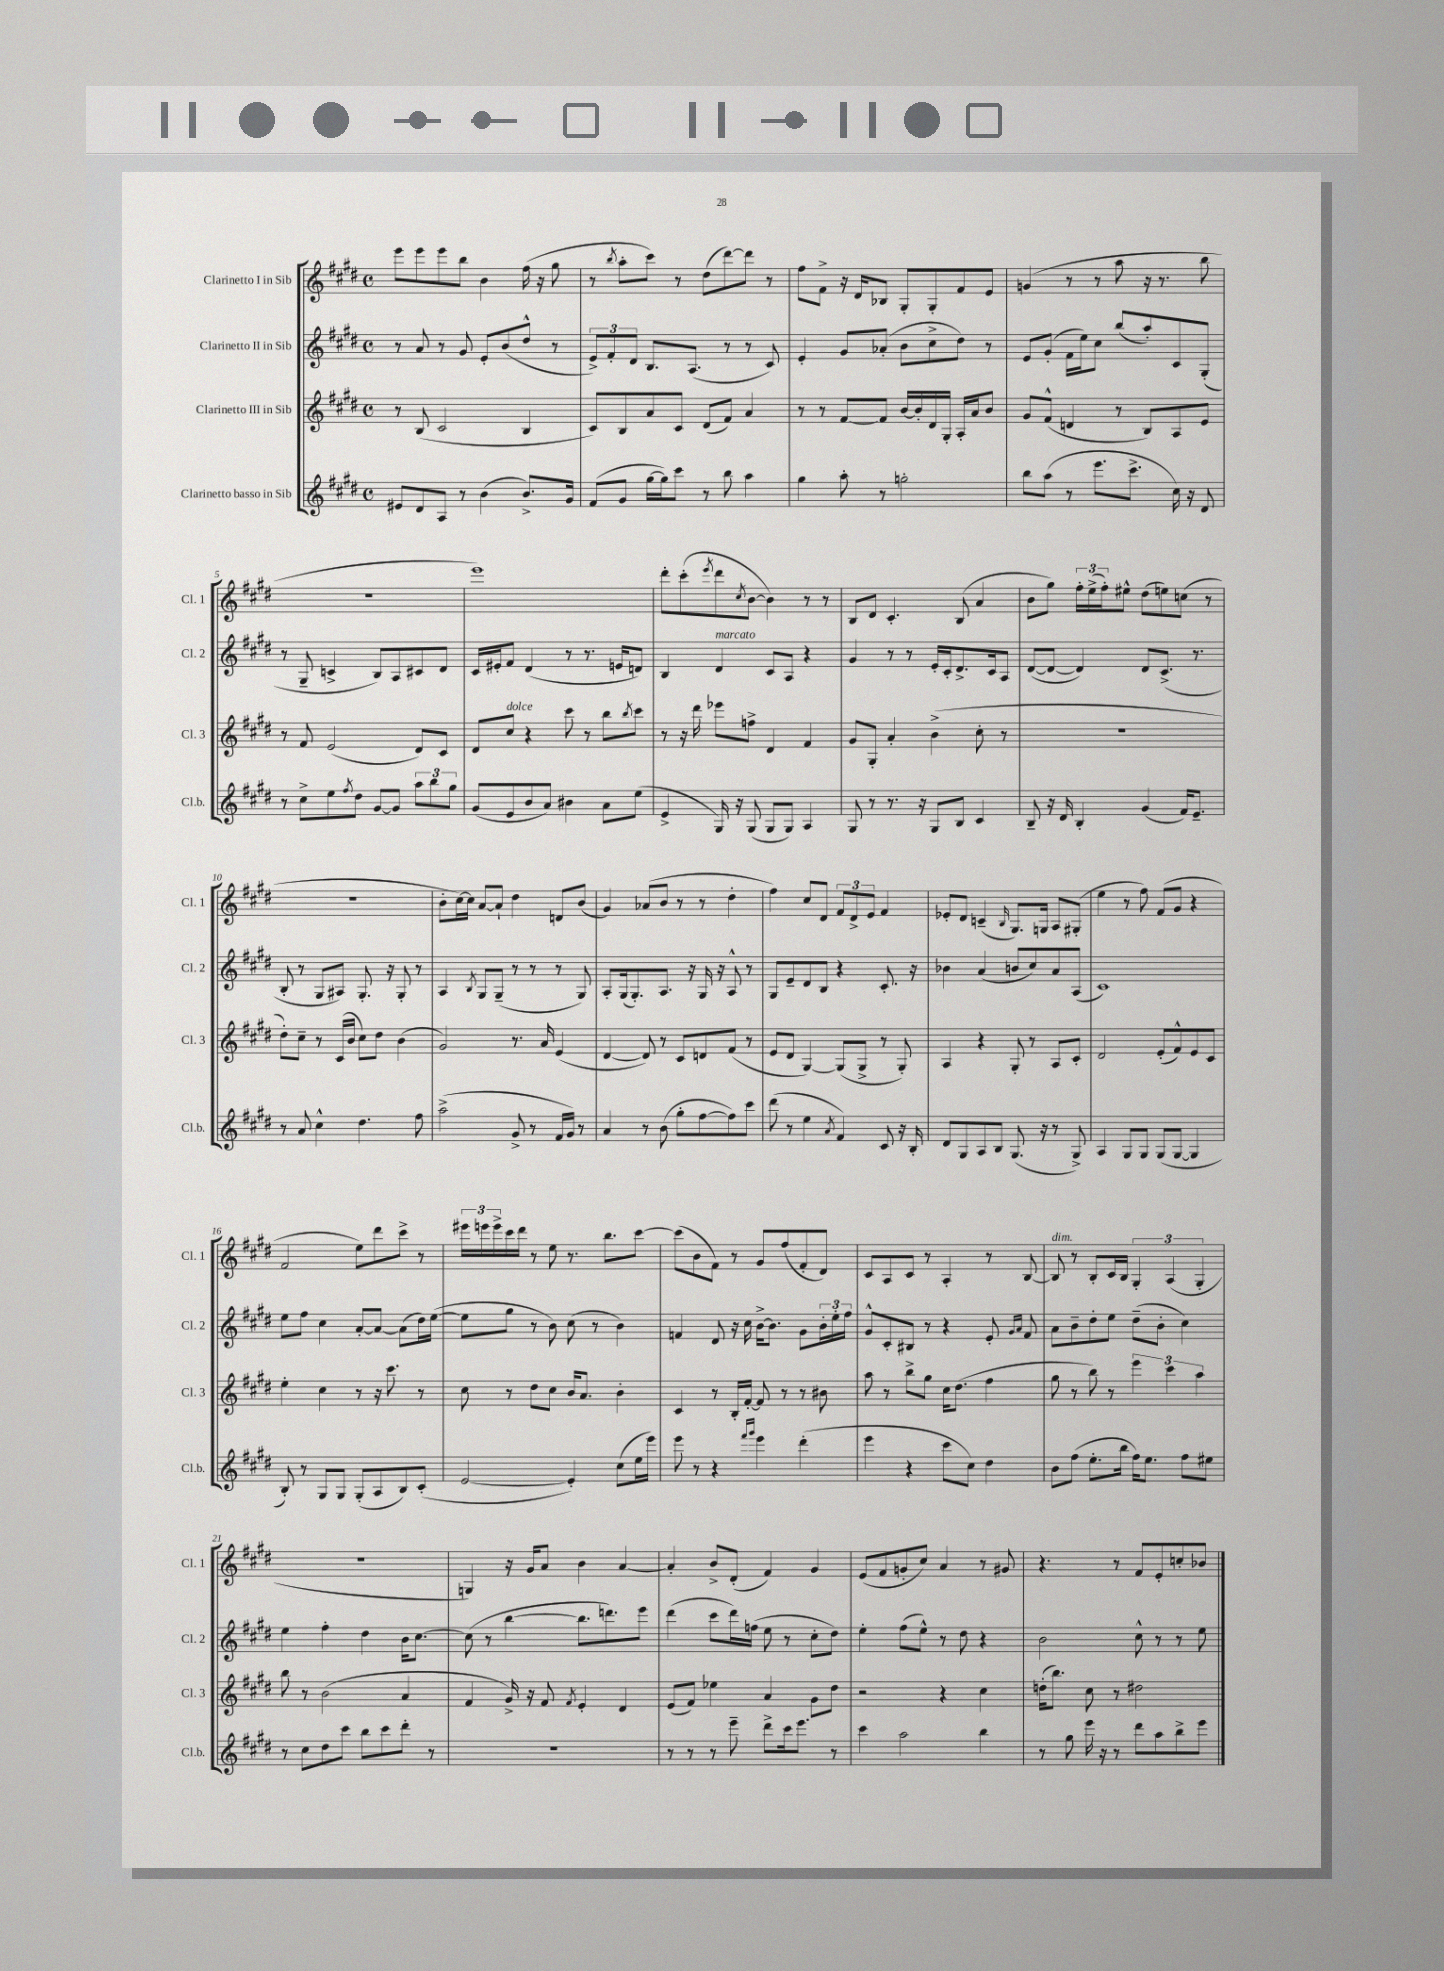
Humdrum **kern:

**kern	**kern	**kern	**kern
*staff4	*staff3	*staff2	*staff1
*clefG2	*clefG2	*clefG2	*clefG2
*k[f#c#g#d#]	*k[f#c#g#d#]	*k[f#c#g#d#]	*k[f#c#g#d#]
*M4/4	*M4/4	*M4/4	*M4/4
*met(c)	*met(c)	*met(c)	*met(c)
8e#	8r	8r	8eee
8d#	(8B	8a	8eee
8A	2c#	8r	8eee
8r	.	8g#	8bb
(4b	.	8e'	4b
.	.	(8b	.
8.b^)	4B	8dd#^^	(16ff#
.	.	.	16r
.	.	8r	8gg#
16g#	.	.	.
=	=	=	=
(8f#	8c#)	12e^)	8r
.	.	12f#'	.
.	.	.	8qbb
8g#	8B	.	8aa'
.	.	12d#	.
[16gg#	8a	8.B	8ccc#)
16gg#])	.	.	.
8ccc#	8c#	.	8r
.	.	(8.A	.
8r	(8d#	.	(8dd#
8bb	8f#)	8r	[8ddd#)
4aa	4a	8r	8ddd#]
.	.	8c#)	8r
=	=	=	=
4gg#	8r	4e'	8ff#
.	8r	.	8f#^
8aa'	[8f#	8g#	16r
.	.	.	16d#
8r	8f#]	(8a-'	8B-
2gg'	[16b	8b	8G#'
.	16b']	.	.
.	16d#	8cc#^	8G#'
.	16G#'	.	.
.	16A'	8dd#)	8f#
.	16a	.	.
.	8b	8r	8e
=	=	=	=
8bb	8g#	8e	(4g
(8aa	(8f#^^	(8g#'	.
8r	4d	16f#	8r
.	.	16ee)	.
8.eee	.	8cc#	8r
.	8r	(8bb	8aa
8.ccc#^	.	.	.
.	8B)	8aa')	16r
.	.	.	8.r
16cc#)	8A	8c#	.
16r	.	.	.
8d#	8e	(8G#'	8bb
=	=	=	=
8r	8r	8r	1r
8cc#^	8f#	8G#~	.
8ee	(2e	4c^	.
8qff#	.	.	.
8dd#	.	.	.
[8g#	.	8B)	.
8g#]	.	8A	.
12aa	8d#)	8c#	.
12bb	.	.	.
.	8c#	8d#	.
12gg#	.	.	.
=	=	=	=
(8g#	8d#	16c#	1eee)
.	.	16e#'	.
8e	8cc#	8f#	.
8b	4r	(4d#	.
8a)	.	.	.
4b#	8ccc#	8r	.
.	8r	8.r	.
8a	8bb	.	.
.	.	16e	.
.	8qbb	.	.
(8ee	8ccc#	8d)	.
=	=	=	=
4e^	8r	4B	8ddd#'
.	16r	.	(8ccc#'
.	16ddd#	.	.
.	.	.	8qeee
16G#)	8eee-	4d#	8ddd#
16r	.	.	.
.	.	.	8qcc#
(8G#	8ff^	.	[8b
8G#	4d#	8c#	4b])
8G#)	.	8A	.
4A	4f#	4r	8r
.	.	.	8r
=	=	=	=
8G#	8g#	4g#	8B
8r	8G#'	.	8d#
8.r	4a'	8r	4.c#'
.	.	8r	.
16r	.	.	.
8G#	(4b^	16e'	.
.	.	16c#'	.
8B	.	8.d#^	(8B
4c#	8cc#'	.	4a
.	.	16c#	.
.	8r	8A	.
=	=	=	=
8B~	1r	([8d#	8b
16r	.	8d#_	8gg#)
16d#	.	.	.
4B'	.	4d#])	24ff#'
.	.	.	(24ee^
.	.	.	24ff#')
.	.	.	8ee#^^
(4g#	.	8d#	(8dd#
.	.	(8.c#^	8ee)
16f#)	.	.	(8cc
8.e~	.	8.r	.
.	.	.	8r
=	=	=	=
8r	8dd#')	8B'	1r
8a	8cc#~	8r	.
4cc#^^	8r	8G#	.
.	(16c#	8A#)	.
.	16b	.	.
4.dd#	8cc#)	8.G#'	.
.	8dd#	.	.
.	.	16r	.
.	(4b	8G#'	.
8ff#	.	8r	.
=	=	=	=
(2aa^	2g#)	4A	8b'
.	.	.	[16cc#)
.	.	.	16cc#]
.	.	8qB	.
.	.	8G#	[8a
.	.	(8G#~	8a`]
8g#^	8.r	8r	4dd#
8r	.	8r	.
.	16a	.	.
16f#	(4e	8r	8d
16g#)	.	.	.
8r	.	8G#)	(8b
=	=	=	=
4a	[4d#	8A'	4g#)
.	.	(16G#	.
.	.	8.G#')	.
8r	8d#])	.	(8a-
(8b	8r	8.A	8b
8gg#'	8c#	.	8r
.	.	16r	.
[8ff#	8d	16G#	8r
.	.	16r	.
8ff#])	(8f#	8A^^	4dd#'
8ccc#	8r	8r	.
=	=	=	=
(8ddd#	8e	8G#	4ff#)
8r	8d#	8e~	.
4ee	[4G#)	8d#	8cc#
.	.	8B	8d#
8qa	.	.	.
4f#)	(8G#]	4r	12f#
.	.	.	12d#^
.	8G#^	.	.
.	.	.	12e
8c#	8r	8.c#'	4f#
16r	8G#')	.	.
16B'	.	16r	.
=	=	=	=
8d#	4A	4b-	8e-'
8G#	.	.	8d#
8A	4r	(4a	(4c~
8B	.	.	.
.	.	.	16qqB
(8.G#	8G#'	8b	8.G#)
.	8r	8cc#)	.
16r	.	.	16G
8r	8A	8a	8A
8G#^)	8c#'	(8A	(8G#'
=	=	=	=
4A	2d#	1c#)	4ee
8G#	.	.	8r
8G#	.	.	8ff#)
(8G#	(8e'	.	(8f#
[8G#	8f#^^)	.	8g#
4G#]	8e	.	4r
.	8c#	.	.
=	=	=	=
8B')	4ee'	8ee	2f#
8r	.	8ff#	.
8G#	4cc#	4cc#	.
8G#	.	.	.
(8G#'	8r	[8a'	8ee)
8A	16r	8a_	8ddd#
.	8.ccc#	.	.
8B)	.	(8a]	8ccc#^
(8c#'	8r	16dd#)	8r
.	.	([16ee	.
=	=	=	=
[2e	8cc#	8ee]	24eee#
.	.	.	24eee
.	.	.	24eee^
.	8r	8gg#	16ccc#
.	.	.	16ddd#
.	8dd#	8r	8r
.	8cc#	8b)	8ee
4e'])	16b	(8cc#	8.r
.	8.a	.	.
.	.	8r	.
.	.	.	8.bb
(8cc#	4b'	4b)	.
16ee	.	.	[8ccc#
16eee)	.	.	.
=	=	=	=
8eee	4c#	4f	(8ccc#]
8r	.	.	8b
4r	8r	8d#	8f#)
.	16B'	16r	8r
.	[16f#'	16cc#	.
16qqfff#	.	.	.
16qqggg#	.	.	.
4eee	8f#]	[16b^	8g#
.	.	8.b]	.
.	8r	.	(8ff#
(4ddd#'	8r	8g#	8f#'
.	8b#	24b'	8d#)
.	.	24ee'	.
.	.	24ff#	.
=	=	=	=
4eee	8aa	8g#^^	8c#
.	8r	8c#'	8A
4r	8bb^	8B#	8c#
.	8gg#	8r	8r
8ccc#	16cc#	4r	4A'
.	(8.dd#	.	.
8cc#)	.	.	.
4dd#	4ff#	8e'	8r
.	.	16qqg#	.
.	.	16qqa	.
.	.	8f#	[8B
=	=	=	=
8b	8gg#	8a	8B]
(8ff#	8r	8b~	8r
8.ee'	8bb)	8dd#'	8B'
.	8r	8ee	16c#
16bb	.	.	16B
16ff#)	6eee	(8dd#~	6G#'
8.ee	.	.	.
.	.	8b'	.
.	6ccc#	.	(6A
8ff#	.	4cc#)	.
.	6aa	.	6G#'
8ee#	.	.	.
=	=	=	=
8r	8bb	4ee	1r
8cc#	8r	.	.
8dd#	(2b	4ff#'	.
8ccc#	.	.	.
8bb	.	4dd#	.
8ccc#	.	.	.
8ddd#'	4a	16b	.
.	.	[8.cc#	.
8r	.	.	.
=	=	=	=
1r	4f#	(8cc#]	4G)
.	.	8r	.
.	16g#^)	[4bb	16r
.	16r	.	16g#
.	8f#	.	8a
.	8qf#	.	.
.	4e'	8.bb]	4b
.	.	8.ddd)	.
.	4d#	.	[4a
.	.	8eee	.
=	=	=	=
8r	(8e	(4ddd#	4a']
8r	8f#)	.	.
8r	4ee-	8ccc#	8b^
8eee~	.	16ddd#)	(8d#'
.	.	(16ff	.
8ddd#^	4a	8ee	4f#)
16ccc#	.	8r	.
8.eee	.	.	.
.	8g#	8cc#'	4g#
8r	8dd#	8dd#)	.
=	=	=	=
4ccc#	2r	4ee'	(8e
.	.	.	8f#
2aa	.	(8ff#	8g'
.	.	8ee^^)	8cc#)
.	4r	8r	4a
.	.	8dd#	.
4bb	4cc#	4r	8r
.	.	.	8g#
=	=	=	=
8r	(16dd'	2b	4.r
.	8.bb)	.	.
8gg#	.	.	.
16eee	8cc#	.	.
16r	.	.	.
8r	8r	.	8r
8ddd#	2dd#	8cc#^^	8f#
8aa	.	8r	8e'
8bb^	.	8r	8cc'
8eee	.	8ee	8b-
==	==	==	==
*-	*-	*-	*-
